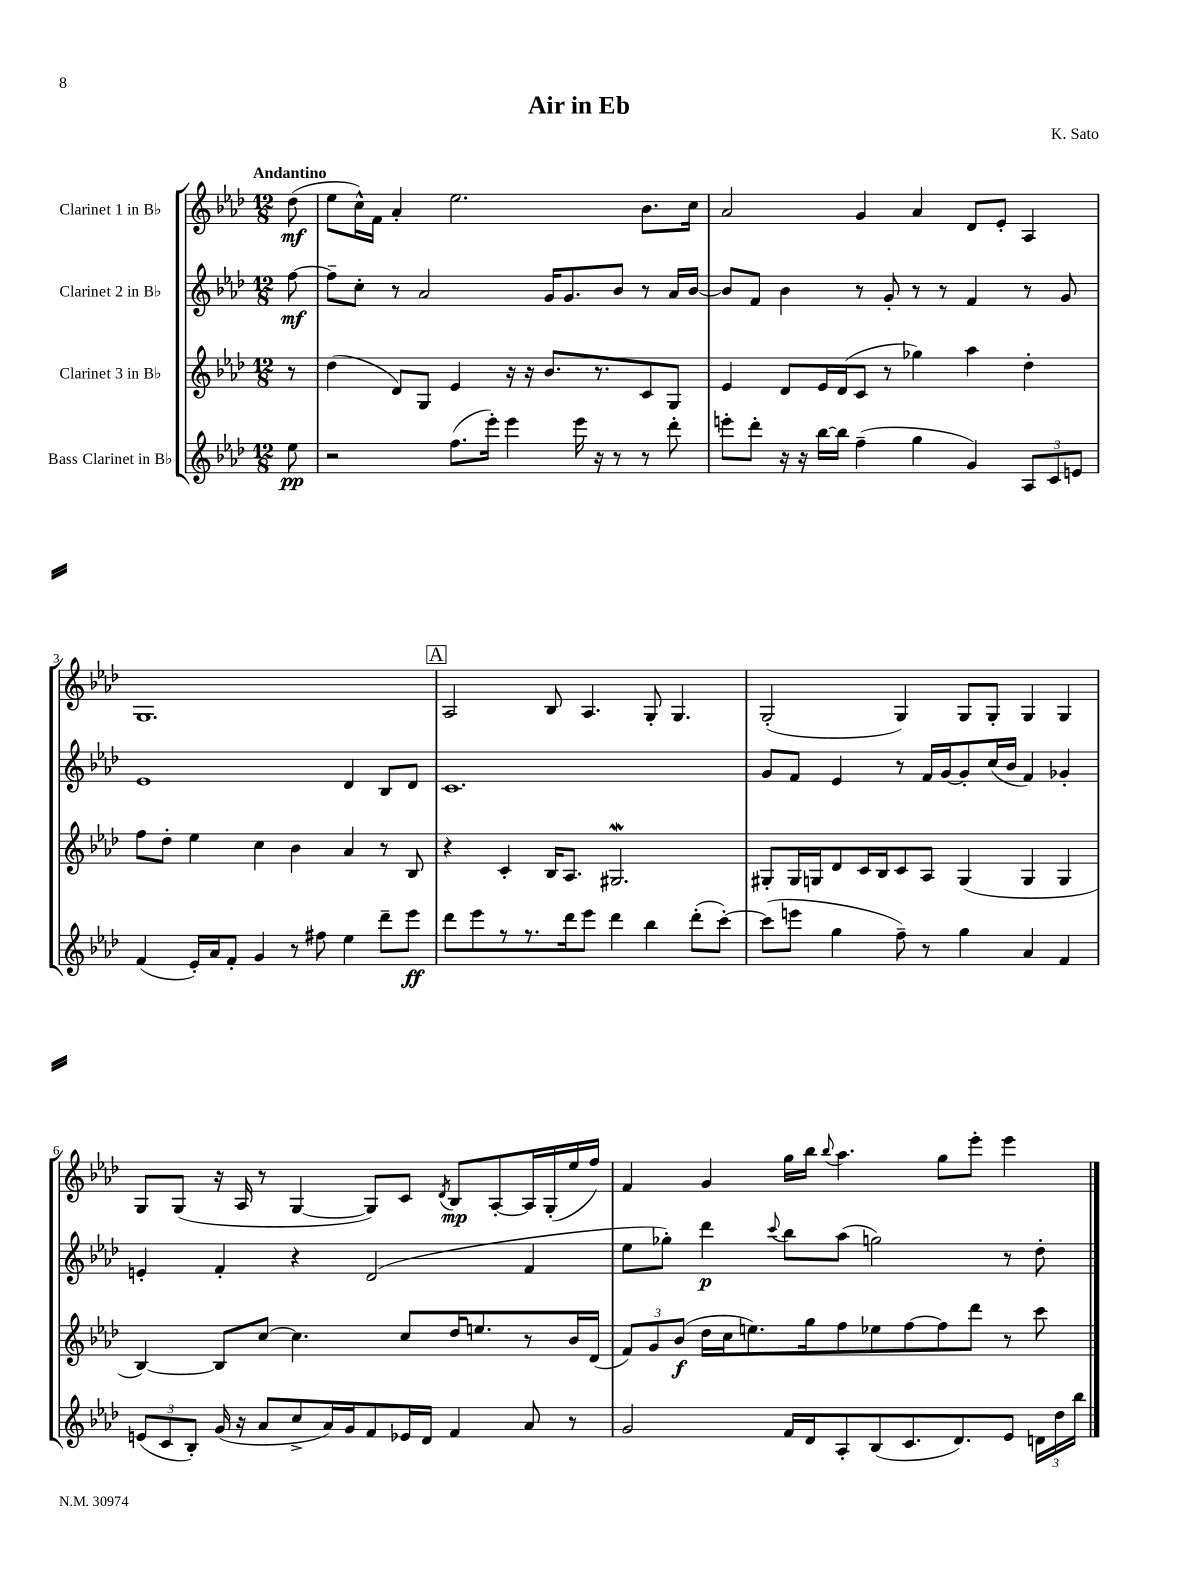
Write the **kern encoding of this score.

**kern	**kern	**kern	**kern
*staff4	*staff3	*staff2	*staff1
*clefG2	*clefG2	*clefG2	*clefG2
*k[b-e-a-d-]	*k[b-e-a-d-]	*k[b-e-a-d-]	*k[b-e-a-d-]
*M12/8	*M12/8	*M12/8	*M12/8
8ee-	8r	[8ff	(8dd-
=	=	=	=
2r	(4dd-	8ff~]	8ee-
.	.	8cc'	16cc^^)
.	.	.	16f
.	8d-)	8r	4a-'
.	8G	2a-	.
(8.ff	4e-	.	2.ee-
16eee-')	.	.	.
4eee-	16r	.	.
.	16r	.	.
.	8.b-	16g	.
.	.	8.g	.
16eee-	.	.	.
16r	8.r	.	.
8r	.	8b-	.
8r	8c	8r	8.b-
8ddd-'	8G	16a-	.
.	.	[16b-	16cc
=	=	=	=
8eee'	4e-	8b-]	2a-
8ddd-'	.	8f	.
16r	8d-	4b-	.
16r	.	.	.
[16bb-	16e-	.	.
16bb-]	(16d-	.	.
(4ff~	8c	8r	4g
.	8r	8g'	.
4gg	4gg-)	8r	4a-
.	.	8r	.
4g)	4aa-	4f	8d-
.	.	.	8e-'
12A-	4dd-'	8r	4A-
12c	.	.	.
.	.	8g	.
12e	.	.	.
=	=	=	=
(4f	8ff	1e-	1.G
.	8dd-'	.	.
16e-')	4ee-	.	.
16a-	.	.	.
8f'	.	.	.
4g	4cc	.	.
8r	4b-	.	.
8ff#	.	.	.
4ee-	4a-	4d-	.
8ddd-~	8r	8B-	.
8eee-	8B-	8d-	.
=	=	=	=
8ddd-	4r	1.c	2A-
8eee-	.	.	.
8r	4c'	.	.
8.r	.	.	.
.	16B-	.	8B-
16ddd-	8.A-	.	.
8eee-	.	.	4.A-
4ddd-	2.G#	.	.
4bb-	.	.	8G'
.	.	.	4.G
(8ddd-'	.	.	.
[8ccc')	.	.	.
=	=	=	=
(8ccc]	8G#'	8g	(2G'
8eee	16G#	8f	.
.	16G	.	.
4gg	8d-	4e-	.
.	16c	.	.
.	16B-	.	.
8ff~)	8c	8r	4G)
8r	8A-	16f	.
.	.	[16g	.
4gg	(4G	8g']	8G
.	.	(16cc	8G'
.	.	16b-	.
4a-	4G	4f)	4G
4f	4G	4g-'	4G
=	=	=	=
(12e	[4B-)	4e'	8G
12c	.	.	.
.	.	.	(8G
12B-')	.	.	.
(16g	8B-]	4f'	16r
16r	.	.	16A-
8a-	[8cc	.	8r
8cc^	4.cc]	4r	[4G
16a-)	.	.	.
16g	.	.	.
8f	.	(2d-	8G])
16e-	8cc	.	8c
16d-	.	.	.
.	.	.	8qd-
4f	16dd-	.	8B-
.	8.ee	.	.
.	.	.	[8A-'
8a-	8r	4f	16A-]
.	.	.	(16G'
8r	16b-	.	16ee-
.	(16d-	.	16ff)
=	=	=	=
2g	12f)	8ee-	4f
.	12g	.	.
.	.	8gg-')	.
.	(12b-	.	.
.	16dd-	4ddd-	4g
.	16cc	.	.
.	8.ee)	.	.
.	.	8qqccc	.
16f	.	8bb-	16gg
16d-	16gg	.	16bb-
.	.	.	8qqbb-
8A-'	8ff	(8aa-	4.aa-
(8B-	8ee-	2gg)	.
8.c	[8ff	.	.
.	8ff]	.	8gg
8.d-)	.	.	.
.	8ddd-	.	8eee-'
8e-	8r	8r	4eee-
24d	8ccc	8dd-'	.
24dd-	.	.	.
24bb-	.	.	.
==	==	==	==
*-	*-	*-	*-
